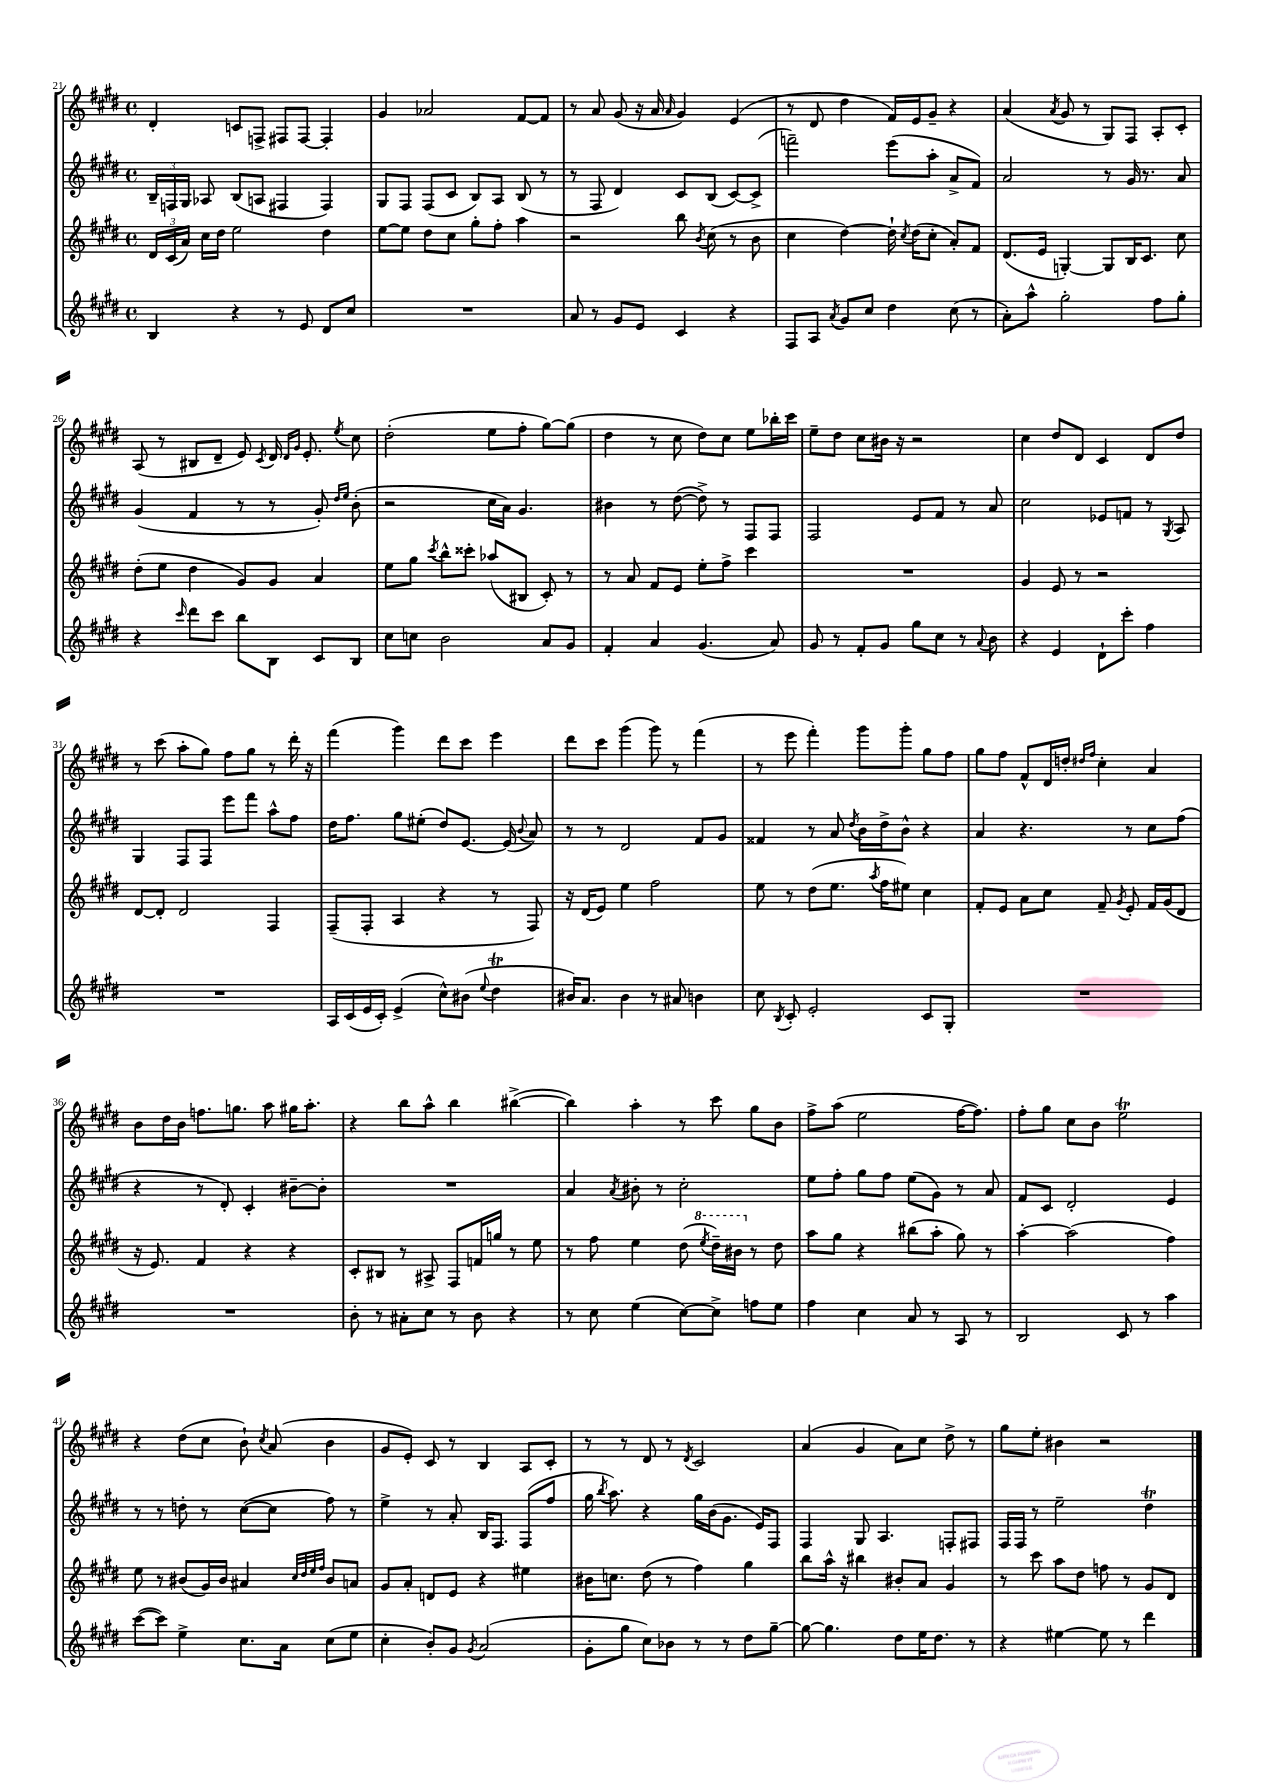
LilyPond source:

<<
\new StaffGroup <<
\new Staff = "s0" {
    \clef treble \key e \major \defaultTimeSignature \time 4/4
    \autoBeamOff dis'4-. c'8[ f8]-> fis8[ fis8]~ fis4-. |
    gis'4 aes'2 fis'8[~ fis'8] |
    r8 a'8 gis'8( r16 a'16 \grace { a'16 } gis'4) e'4( |
    r8 dis'8 dis''4 fis'16[) e'16 gis'8]-- r4 |
    a'4( \acciaccatura { a'8 } gis'8 r8 gis8[) fis8] a8[-. cis'8]-. |
    a8( r8 bis8[ dis'8]-- e'8) \acciaccatura { cis'8 } dis'16 \grace { dis'16[ gis'16] } e'8.-. \acciaccatura { e''8 } cis''8 |
    dis''2-.( e''8[ fis''8]-. gis''8[~) gis''8]( |
    dis''4 r8 cis''8 dis''8[) cis''8] e''8[ bes''16-. cis'''16] |
    e''8[-- dis''8] cis''8[ bis'16] r16 r2 |
    cis''4 dis''8[ dis'8] cis'4 dis'8[ dis''8] |
    r8 cis'''8( a''8[-. gis''8]) fis''8[ gis''8] r8 dis'''16-. r16 |
    fis'''4( gis'''4) dis'''8[ cis'''8] e'''4 |
    dis'''8[ cis'''8] gis'''4( gis'''8) r8 fis'''4( |
    r8 e'''8 fis'''4-.) gis'''8[ gis'''8]-. gis''8[ fis''8] |
    gis''8[ fis''8] fis'8[-^ dis'16 d''16]-. \grace { dis''16[ fis''16] } cis''4-. a'4 |
    b'8[ dis''16 b'16] f''8.[ g''8.] a''8 gis''16[ a''8.]-. |
    r4 b''8[ a''8]-^ b''4 bis''4~->( |
    bis''4) a''4-. r8 cis'''8 gis''8[ b'8] |
    fis''8[-> a''8]( e''2 fis''16[~ fis''8.]) |
    fis''8[-. gis''8] cis''8[ b'8] e''2\trill |
    r4 dis''8[( cis''8] b'8-!) \acciaccatura { cis''8 } a'8( b'4 |
    gis'8[ e'8]-.) cis'8 r8 b4 a8[ cis'8]-. |
    r8 r8 dis'8 r8 \acciaccatura { dis'8 } cis'2 |
    a'4( gis'4 a'8[) cis''8] dis''8-> r8 |
    gis''8[ e''8]-. bis'4 r2 \bar "|." |
}
\new Staff = "s1" {
    \clef treble \key e \major \defaultTimeSignature \time 4/4
    \autoBeamOff \tuplet 3/2 { b16[-- f16 gis16] } aes8 b8[( a8] fis4 fis4) |
    gis8[ fis8] fis8[( cis'8] b8[) a8] b8( r8 |
    r8 fis8 dis'4) cis'8[ b8]( cis'8[~) cis'8]->( |
    f'''2--) e'''8[( a''8]-. a'8[-> fis'8]) |
    a'2 r8 gis'16 r8. a'8 |
    gis'4( fis'4 r8 r8 gis'8-.) \grace { dis''16[ e''16] } b'8-.( |
    r2 cis''16[ a'16]) gis'4. |
    bis'4 r8 dis''8~( dis''8->) r8 fis8[ fis8] |
    fis2 e'8[ fis'8] r8 a'8 |
    cis''2 ees'8[ f'8] r8 \acciaccatura { gis8 } a8 |
    gis4 fis8[ fis8] e'''8[ fis'''8] a''8[-^ fis''8] |
    dis''16[ fis''8.] gis''8[ eis''8]-.( dis''8[) e'8.]~ e'16( \appoggiatura { b'8 } a'8) |
    r8 r8 dis'2 fis'8[ gis'8] |
    fisis'4 r8 a'8 \acciaccatura { dis''8 } b'16[ dis''16-> b'8]-^ r4 |
    a'4 r4. r8 cis''8[ fis''8]( |
    r4 r8 dis'8-.) cis'4-. bis'8[~-- bis'8]-. |
    R1 |
    a'4 \acciaccatura { a'8 } bis'8-. r8 cis''2-. |
    e''8[ fis''8]-. gis''8[ fis''8] e''8[( gis'8]) r8 a'8 |
    fis'8[ cis'8] dis'2-. e'4 |
    r8 r8 d''8-. r8 cis''8[~( cis''8] fis''8) r8 |
    e''4-> r8 a'8-. b16[ fis8.] fis8[( fis''8] |
    gis''16 \acciaccatura { b''8 } a''8.) r4 gis''16[ b'16( gis'8.] e'16[) fis8] |
    fis4 gis8 a4. f8[-. fis8] |
    fis16[ fis16] r8 e''2-- dis''4\trill \bar "|." |
}
\new Staff = "s2" {
    \clef treble \key e \major \defaultTimeSignature \time 4/4
    \autoBeamOff \tuplet 3/2 { dis'16[ cis'16( a'16]) } cis''16[ dis''16] e''2 dis''4 |
    e''8[~ e''8] dis''8[ cis''8] gis''8[-. fis''8]-. a''4 |
    r2 b''8 \acciaccatura { b'8 } cis''8( r8 b'8 |
    cis''4 dis''4~) dis''16-! \acciaccatura { cis''8 } dis''16[( cis''8]-. a'8[-.) fis'8] |
    dis'8.[( e'16] g4~-.) g8[ b16 cis'8.] cis''8 |
    dis''8[-.( e''8] dis''4 gis'8[) gis'8] a'4 |
    e''8[ gis''8] \acciaccatura { cis'''8 } b''8[-^ cisis'''8]-. aes''8[( bis8] cis'8-.) r8 |
    r8 a'8 fis'8[ e'8] e''8[-. fis''8]-> cis'''4 |
    R1 |
    gis'4 e'8 r8 r2 |
    dis'8[~ dis'8]-. dis'2 fis4 |
    fis8[--( fis8]-. a4 r4 r8 fis8) |
    r16 dis'16[( e'8]) e''4 fis''2 |
    e''8 r8 dis''8[( e''8.] \acciaccatura { a''8 } fis''16[ eis''8]) cis''4 |
    fis'8[-. e'8] a'8[ cis''8] fis'8-- \acciaccatura { gis'8 } e'8-. fis'16[ gis'16( dis'8] |
    r16 e'8.) fis'4 r4 r4 |
    cis'8[-. bis8] r8 ais8-> fis8[ f'16 g''16] r8 e''8 |
    r8 fis''8 e''4 dis''8( \ottava #1 \acciaccatura { e'''8 } dis'''16[--) bis''16] \ottava #0 r8 dis''8 |
    a''8[ gis''8] r4 bis''8[( a''8]-. gis''8) r8 |
    a''4~-. a''2( fis''4) |
    e''8 r8 bis'8[( gis'16) bis'16] ais'4 \grace { cis''32[ dis''32 e''32 fis''32] } bis'8[ a'8] |
    gis'8[ a'8]-. d'8[ e'8] r4 eis''4 |
    bis'16[ c''8.] dis''8( r8 fis''4) gis''4 |
    b''8[ a''16]-^ r16 bis''4 bis'8[-. a'8] gis'4 |
    r8 cis'''8 a''8[ dis''8] f''8 r8 gis'8[ dis'8] \bar "|." |
}
\new Staff = "s3" {
    \clef treble \key e \major \defaultTimeSignature \time 4/4
    \autoBeamOff b4 r4 r8 e'8 dis'8[ cis''8] |
    R1 |
    a'8 r8 gis'8[ e'8] cis'4 r4 |
    fis8[ a8] \acciaccatura { a'8 } gis'8[ cis''8] dis''4 cis''8( r8 |
    a'8[-.) a''8]-^ gis''2-. fis''8[ gis''8]-. |
    r4 \grace { cis'''16 } dis'''8[ cis'''8] b''8[ b8] cis'8[ b8] |
    cis''8[ c''8] b'2 a'8[ gis'8] |
    fis'4-. a'4 gis'4.( a'8) |
    gis'8 r8 fis'8[-. gis'8] gis''8[ cis''8] r8 \appoggiatura { a'8 } b'8 |
    r4 e'4 dis'8[-! cis'''8]-. fis''4 |
    R1 |
    a16[ cis'16( e'16 cis'16]-.) e'4->( cis''8[-^) bis'8]( \appoggiatura { e''8 } dis''4\trill |
    bis'16[) a'8.] bis'4 r8 ais'8 b'4 |
    cis''8 \acciaccatura { b8 } cis'8-. e'2-. cis'8[ gis8]-. |
    R1 |
    R1 |
    b'8-. r8 ais'8[-. cis''8] r8 b'8 r4 |
    r8 cis''8 e''4( cis''8[~) cis''8]-> f''8[ e''8] |
    fis''4 cis''4 a'8 r8 a8 r8 |
    b2 cis'8 r8 a''4 |
    cis'''8[~( cis'''8]) e''4-> cis''8.[ a'16] cis''8[( e''8] |
    cis''4-. b'8[-.) gis'8] \acciaccatura { gis'8 } a'2( |
    gis'8[-. gis''8] cis''8[) bes'8] r8 r8 dis''8[ gis''8]~-- |
    gis''8~ gis''4. dis''8[ e''16 dis''8.] r8 |
    r4 eis''4~ eis''8 r8 dis'''4 \bar "|." |
}
>>
>>
\layout { \context { \Score currentBarNumber = #21 } }
